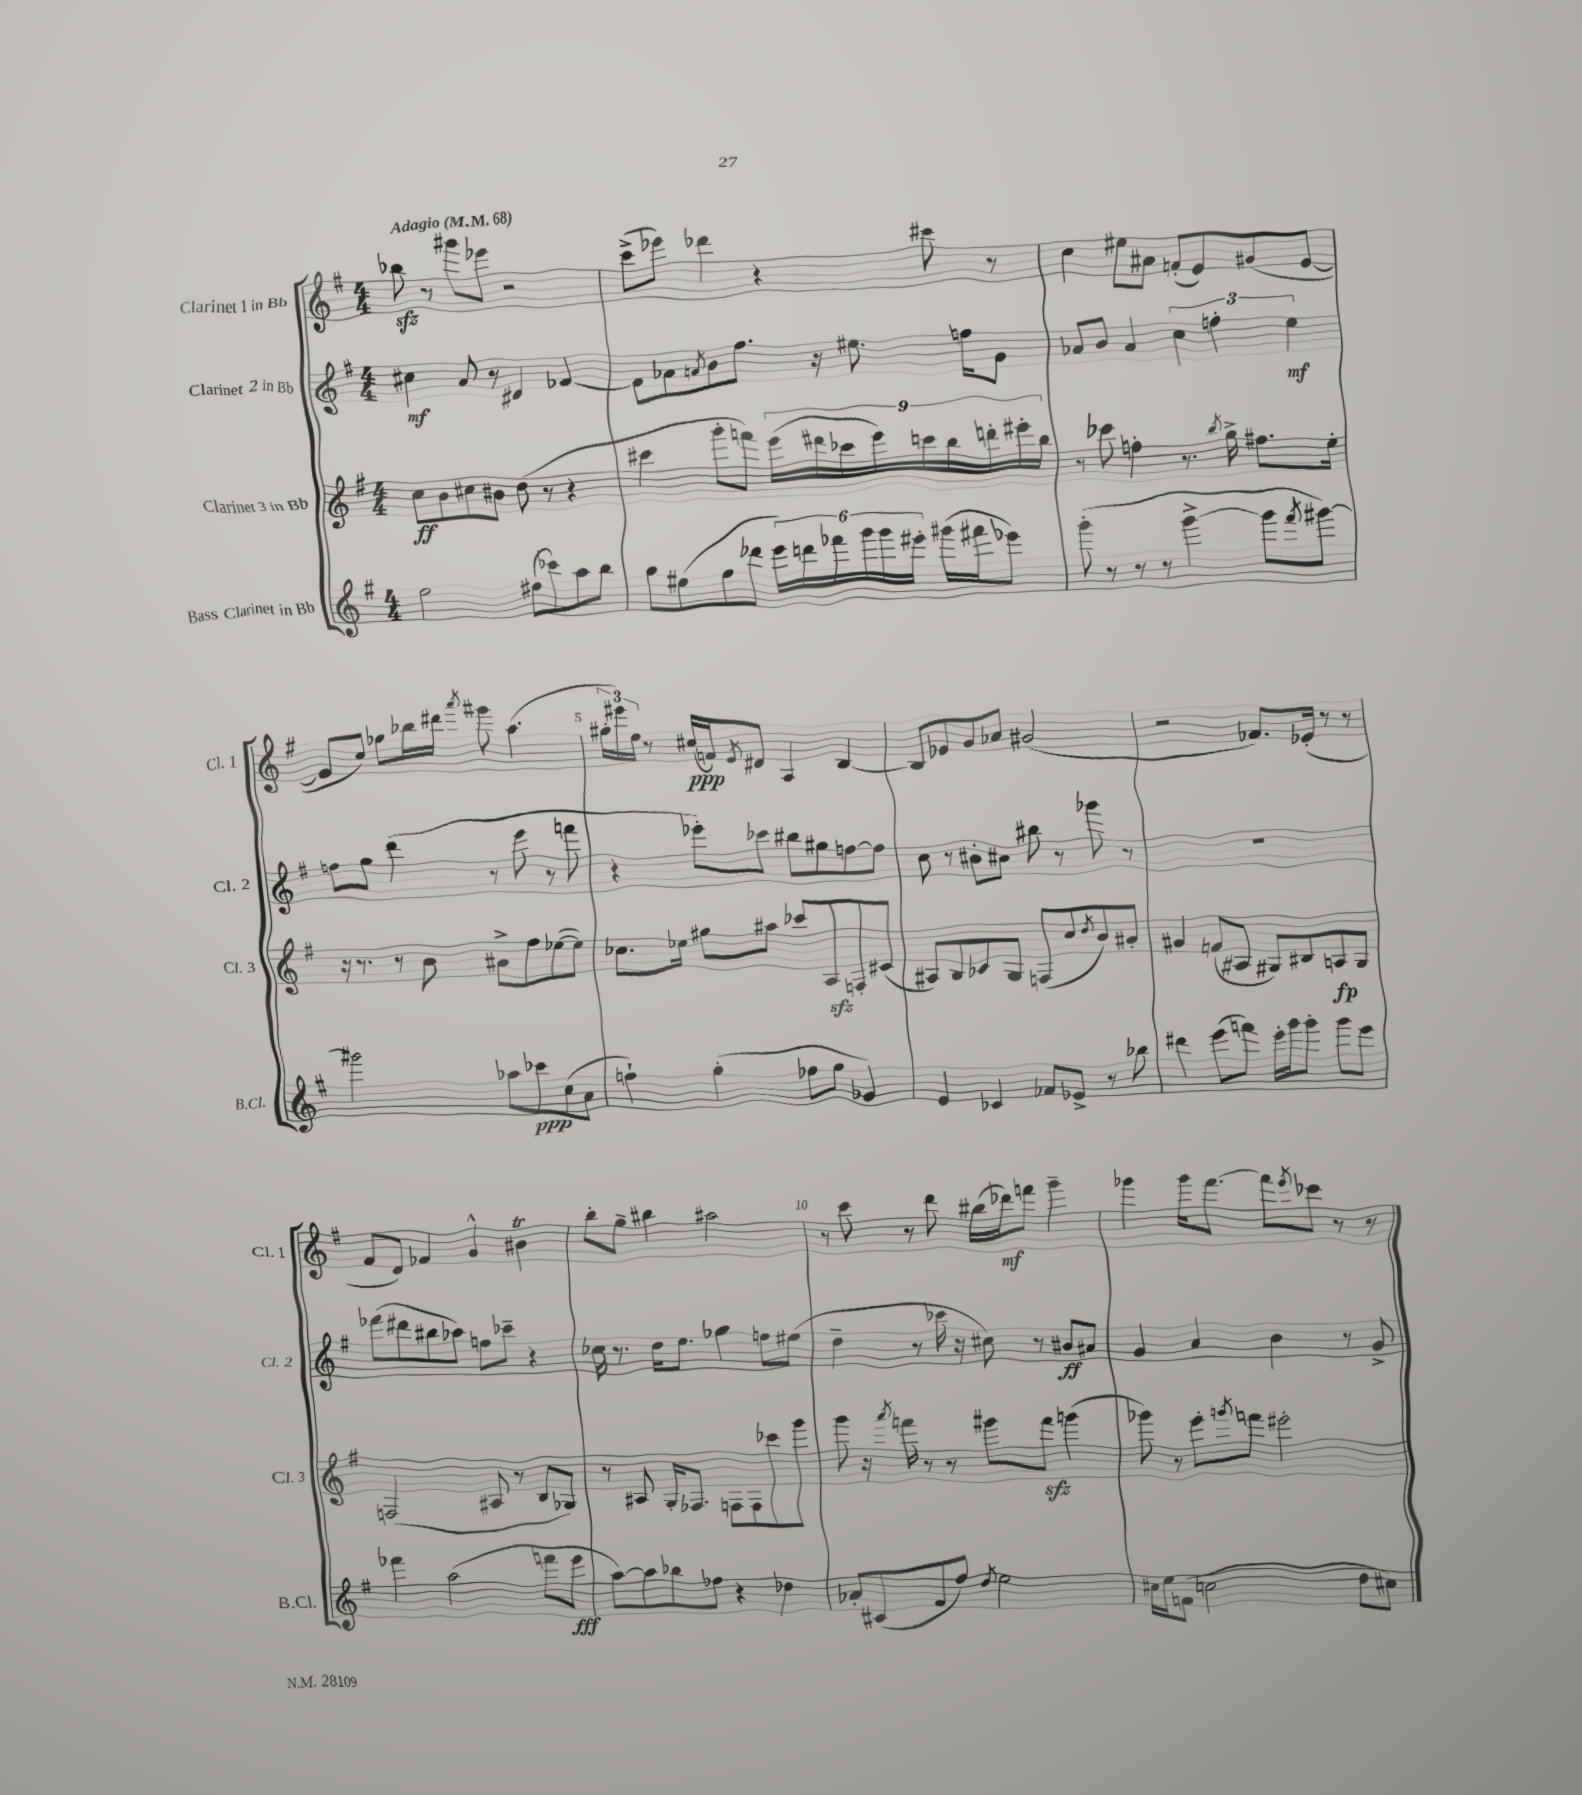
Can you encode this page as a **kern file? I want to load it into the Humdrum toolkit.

**kern	**kern	**kern	**kern
*staff4	*staff3	*staff2	*staff1
*clefG2	*clefG2	*clefG2	*clefG2
*k[f#]	*k[f#]	*k[f#]	*k[f#]
*M4/4	*M4/4	*M4/4	*M4/4
*MM68	*MM68	*MM68	*MM68
2ee	8cc	4cc#	8bb-
.	8b	.	8r
.	8cc#	8a	8ggg#
.	8b#	8r	8eee-
(8dd#	(8dd	4d#	2r
8ccc-)	8r	.	.
8aa	4r	[4f-	.
8bb	.	.	.
=	=	=	=
8gg	4ccc#	8f-]	(8ccc^
(8ee#	.	8a-	8eee-)
.	.	8qa	.
8ff#	8ggg'	8b	4ddd-
8ddd-	8fff)	8.ff#	.
24eee)	(18eee	.	4r
24ddd	.	.	.
.	18ddd#	.	.
.	.	16r	.
24fff-	.	.	.
.	18ccc-	.	.
24ggg	.	8.ee#	.
24ggg	18eee)	.	.
24eee#'	.	.	.
.	18ccc	.	.
(16ggg#	.	.	8ccc#
.	18bb	.	.
16fff#	.	16ff	.
.	18ddd'	.	.
8eee-)	.	8g	8r
.	18eee#'	.	.
.	18bb	.	.
=	=	=	=
(8ggg'	8r	8a-	4cc
8r	8ccc-	8b	.
8r	4ff'	4a-	8ee#
8r	.	.	8a#
[4ggg^	8.r	6cc	(8f'
.	.	.	8e)
.	.	6ff'	.
.	8qbb	.	.
.	16gg^	.	.
8ggg]	8.ff#	.	(8g#
.	.	6ee	.
8qfff#	.	.	.
[8ggg#)	.	.	[8e
.	16ee'	.	.
=	=	=	=
2ggg#]	16r	8ff	8e]
.	8.r	.	.
.	.	8gg	8cc)
.	8r	(4ddd	8gg-
.	8b	.	16bb-
.	.	.	16ddd#
.	.	.	8qaaa
8aa-	8a#^	8r	8ggg#
8ccc-	8ff#	8eee	(4.aa
(8cc	([8ee-	8r	.
8a	8ee-])	8fff	.
=	=	=	=
4ff`)	8.cc-	4r	24gg#'
.	.	.	24eee#)
.	.	.	24ee
.	.	.	8r
.	16ee-	.	.
(4gg'	8gg#	8eee-')	(16cc#
.	.	.	16f)
.	.	.	8qe
.	8aa#	8ccc-	8d#
8ff-	8ccc-	8bb#	4A
8gg	8A	8gg#	.
4g-)	8F'	[8ff	[4B
.	(8c#	8ff]	.
=	=	=	=
4e	8A#)	8cc	8B]
.	8B	8r	8e-
4c-	8c-	8b#'	8g
.	8G	8cc#	8a-
8f-	(8F	8bb#	(2g#
8e-^	8cc	8r	.
.	8qdd	.	.
8r	8b)	8ggg-	.
8bb-	8a#'	8r	.
=	=	=	=
4ddd#	4g#	1r	2r
(8eee	(8f	.	.
8fff)	8A#	.	.
16eee'	8G#)	.	8.f-)
16ggg	.	.	.
8ggg'	8B#	.	.
.	.	.	(16e-'
8ggg	8A	.	8r
8eee	8G#	.	8r
=	=	=	=
4fff-	(2F	(8fff-	8f#
.	.	8ddd#	8d)
(2aa	.	8bb#	4f-
.	.	8aa-)	.
.	8A#	8ff	4g^^
.	8r	8ccc-~	.
8fff	8B	4r	4b#
8eee	8G-)	.	.
=	=	=	=
[8aa)	8r	16cc-	8bb'
.	.	8.r	.
8aa]	8A#	.	8gg~
8bb-	16G'	16dd	4bb#
.	8.F-	8.ee	.
8ff-	.	.	.
4r	8F	4gg-	2aa#
.	8F	.	.
4dd-	8ccc-	8ff	.
.	8ggg	(8ee#	.
=	=	=	=
8a-'	8ggg	4dd~	8r
(8c#	16r	.	8ccc
.	8qaaa	.	.
.	16fff	.	.
8f#	8r	8r	8r
8ff#)	8r	16ccc-	8ddd
.	.	16r	.
8qdd	.	.	.
2ee	8ggg#	8cc#)	(16bb#
.	.	.	16ddd-)
.	8fff	8r	8fff
.	(4ggg	8b#	4ggg~
.	.	8a#	.
=	=	=	=
16cc#	8ggg-)	4g	4ggg-
16ee	.	.	.
(8f	8r	.	.
2cc	8eee'	4a	16ggg-
.	.	.	[8.fff#
.	8qggg	.	.
.	8fff	.	.
.	2eee#'	4b	8fff#]
.	.	.	8qeee
.	.	.	8ccc-
8dd	.	8r	8r
8cc#)	.	8g^	8r
==	==	==	==
*-	*-	*-	*-
